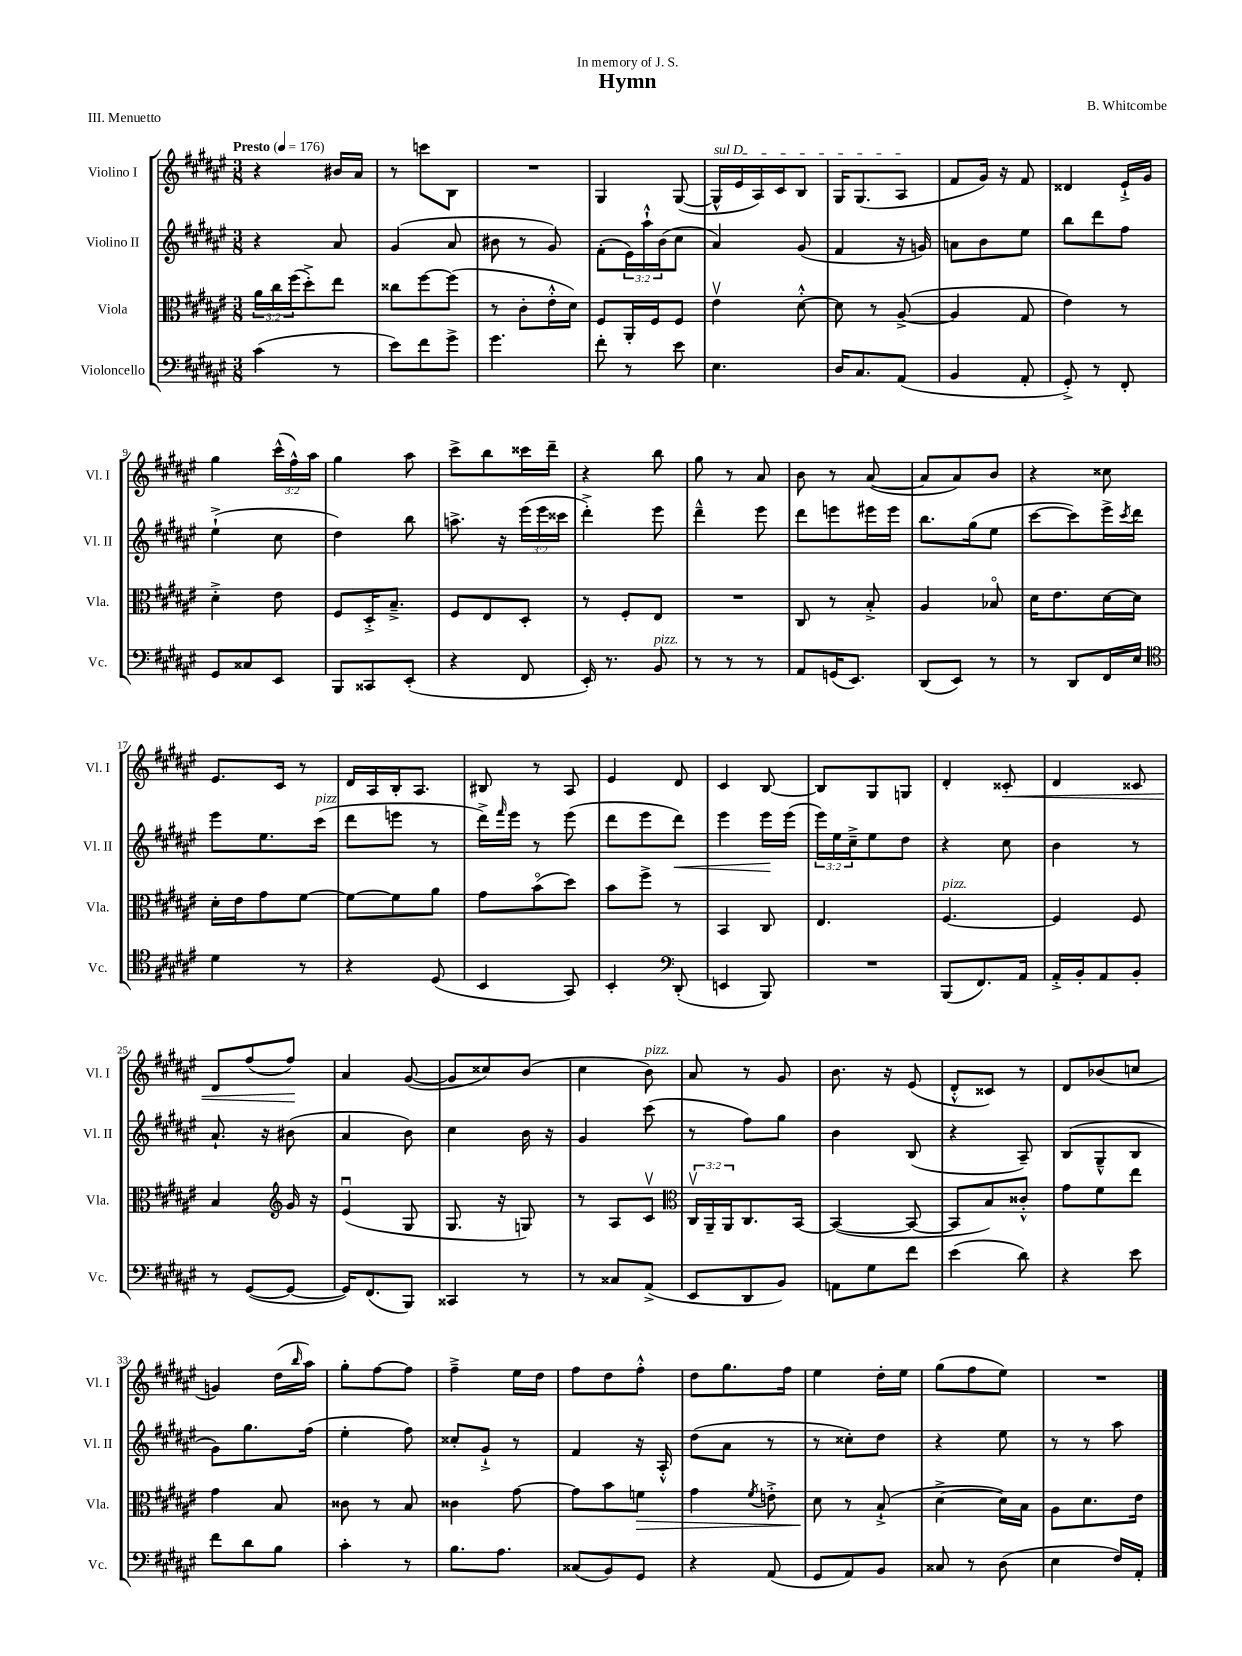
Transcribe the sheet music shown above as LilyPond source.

\header { title = "Hymn" composer = "B. Whitcombe" dedication = "In memory of J. S." piece = "III. Menuetto" }
<<
\new StaffGroup <<
\new Staff = "s0" \with { instrumentName = "Violino I" shortInstrumentName = "Vl. I" } {
    \clef treble \key fis \major \numericTimeSignature \time 3/8 \override Staff.TupletNumber.text = #tuplet-number::calc-fraction-text \tempo "Presto" 4 = 176
    r4 bis'16 ais'16 |
    r8 c'''8 b8 |
    R4. |
    gis4 gis8~( |
    \once \override TextSpanner.bound-details.left.text = \markup { \italic "sul D" } gis16-^\startTextSpan eis'16 ais16) cis'16 b8 |
    gis16 gis8.( ais8\stopTextSpan |
    fis'8 gis'16) r16 fis'8 |
    disis'4 eis'16-!-> gis'16 |
    gis''4 \tuplet 3/2 { cis'''16-^( fis''16-^) ais''16 } |
    gis''4 ais''8 |
    cis'''8-> b''8 cisis'''16 dis'''16-- |
    r4 b''8 |
    gis''8 r8 ais'8 |
    b'8 r8 ais'8~( |
    ais'8 ais'8) b'8 |
    r4 cisis''8 |
    eis'8. cis'16 r8 |
    dis'16 ais16 b16-. ais8. |
    bis8 r8 ais8 |
    eis'4 dis'8 |
    cis'4 b8~ |
    b8 gis8 g8 |
    dis'4-. cisis'8-.\< |
    dis'4 cisis'8 |
    dis'8 fis''8( fis''8\!) |
    ais'4 gis'8~( |
    gis'8 cisis''8) b'8( |
    cis''4 b'8^\markup { \italic "pizz." }) |
    ais'8 r8 gis'8 |
    b'8. r16 eis'8( |
    dis'8-.-^ cisis'8) r8 |
    dis'8 bes'8( c''8 |
    g'4) dis''16( \grace { b''16 } ais''16) |
    gis''8-. fis''8~ fis''8 |
    fis''4---> eis''16 dis''16 |
    fis''8 dis''8 fis''8-.-^ |
    dis''8 gis''8. fis''16 |
    eis''4 dis''16-. eis''16 |
    gis''8( fis''8 eis''8) |
    R4. \bar "|." |
}
\new Staff = "s1" \with { instrumentName = "Violino II" shortInstrumentName = "Vl. II" } {
    \clef treble \key fis \major \numericTimeSignature \time 3/8 \override Staff.TupletNumber.text = #tuplet-number::calc-fraction-text
    r4 ais'8 |
    gis'4( ais'8 |
    bis'8 r8 gis'8) |
    fis'8-.( \tuplet 3/2 { eis'16) ais''16-!-^ b'16( } cis''8 |
    ais'4) gis'8( |
    fis'4 r16 g'16) |
    a'8 b'8 eis''8 |
    b''8 dis'''8 fis''8 |
    eis''4-!->( cis''8 |
    dis''4) b''8 |
    a''8.-> r16 \tuplet 3/2 { eis'''16( eis'''16 cisis'''16 } |
    dis'''4-.->) eis'''8 |
    dis'''4---^ eis'''8 |
    dis'''8 e'''8 eis'''16 eis'''16 |
    b''8. gis''16( eis''8 |
    cis'''8~ cis'''8) eis'''16-> \acciaccatura { cis'''8 } dis'''16 |
    eis'''8 eis''8. cis'''16^\markup { \italic "pizz." }( |
    dis'''8 e'''8 r8 |
    dis'''16->) \grace { fis'''16 } eis'''16 r8 eis'''8( |
    dis'''8 eis'''8 dis'''8\<) |
    eis'''4 eis'''16\! eis'''16( |
    \tuplet 3/2 { eis'''16) eis''16 cis''16---> } eis''8 dis''8 |
    r4 cis''8 |
    b'4 r8 |
    ais'8.-! r16 bis'8( |
    ais'4 b'8) |
    cis''4 b'16 r16 |
    gis'4 cis'''8( |
    r8 fis''8) gis''8 |
    b'4 b8( |
    r4 ais8--) |
    b8( gis8---^ b8 |
    gis'8) gis''8. fis''16( |
    eis''4-. fis''8) |
    cisis''8-. gis'8-!-> r8 |
    fis'4 r16 ais16-.-^ |
    dis''8( ais'8 r8 |
    r8 cisis''8-.) dis''8 |
    r4 eis''8 |
    r8 r8 ais''8 \bar "|." |
}
\new Staff = "s2" \with { instrumentName = "Viola" shortInstrumentName = "Vla." } {
    \clef alto \key fis \major \numericTimeSignature \time 3/8 \override Staff.TupletNumber.text = #tuplet-number::calc-fraction-text
    \tuplet 3/2 { ais'16 cis''16 fis''16( } dis''8-.->) eis''8 |
    cisis''8 fis''8~ fis''8( |
    r8 cis'8-. eis'16-.-^ dis'16) |
    fis8 ais,16-. fis16 fis8 |
    eis'4\upbow dis'8~-.-^ |
    dis'8 r8 ais8~->( |
    ais4 gis8 |
    eis'4) r8 |
    dis'4-.-> eis'8 |
    fis8 dis16-.-> b8.---> |
    fis8 eis8 dis8-. |
    r8 fis8-. eis8 |
    R4. |
    cis8 r8 b8-.-> |
    ais4 bes8\flageolet |
    dis'16 eis'8. dis'16~ dis'16 |
    dis'16-. eis'16 gis'8 fis'8~ |
    fis'8~ fis'8 ais'8 |
    gis'8 b'8\flageolet( dis''8) |
    b'8 fis''8-> r8 |
    b,4 cis8 |
    eis4. |
    fis4.~^\markup { \italic "pizz." } |
    fis4 fis8 |
    b4 \clef treble gis'16 r16 |
    eis'4\downbow( gis8 |
    gis8. r16 g8) |
    r8 ais8 cis'8\upbow |
    \clef alto \tuplet 3/2 { cis16\upbow ais,16-- ais,16 } cis8. b,16~ |
    b,4~( b,8~ |
    b,8 b8) cisis'8-.-^ |
    gis'8 fis'8 eis''8 |
    gis'4 b8 |
    cisis'8 r8 b8 |
    cisis'4 gis'8~ |
    gis'8 b'8 f'8\> |
    gis'4 \acciaccatura { fis'8 } e'8-.-> |
    dis'8\! r8 b8-!->( |
    dis'4~-> dis'16) b16 |
    ais8 dis'8. eis'16 \bar "|." |
}
\new Staff = "s3" \with { instrumentName = "Violoncello" shortInstrumentName = "Vc." } {
    \clef bass \key fis \major \numericTimeSignature \time 3/8
    cis'4( r8 |
    eis'8) fis'8 gis'8-> |
    gis'4. |
    fis'8-. r8 eis'8 |
    eis4. |
    dis16 cis8. ais,8( |
    b,4 ais,8-. |
    gis,8-.->) r8 fis,8-. |
    gis,8 cisis8 eis,8 |
    b,,8 cisis,8 eis,8-.( |
    r4 fis,8 |
    eis,16-.) r8. b,8^\markup { \italic "pizz." } |
    r8 r8 r8 |
    ais,8 g,16( eis,8.) |
    dis,8( eis,8) r8 |
    r8 dis,8 fis,16 eis16 |
    \clef tenor dis'4 r8 |
    r4 dis8( |
    b,4 gis,8) |
    b,4-. \clef bass dis,8-.( |
    e,4 b,,8) |
    R4. |
    b,,8( fis,8.) ais,16 |
    ais,16-.-> b,16-. ais,8 b,8-. |
    r8 gis,8~( gis,8~ |
    gis,16) fis,8.( b,,8) |
    cisis,4 r8 |
    r8 cisis8 ais,8->( |
    eis,8 dis,8 b,8) |
    a,8 gis8 fis'8 |
    eis'4( dis'8) |
    r4 eis'8 |
    fis'8 dis'8 b8 |
    cis'4-. r8 |
    b8. ais8. |
    cisis8( b,8) gis,8 |
    r4 ais,8( |
    gis,8 ais,8) b,8 |
    cisis8 r8 dis8( |
    eis4 fis16) ais,16-. \bar "|." |
}
>>
>>
